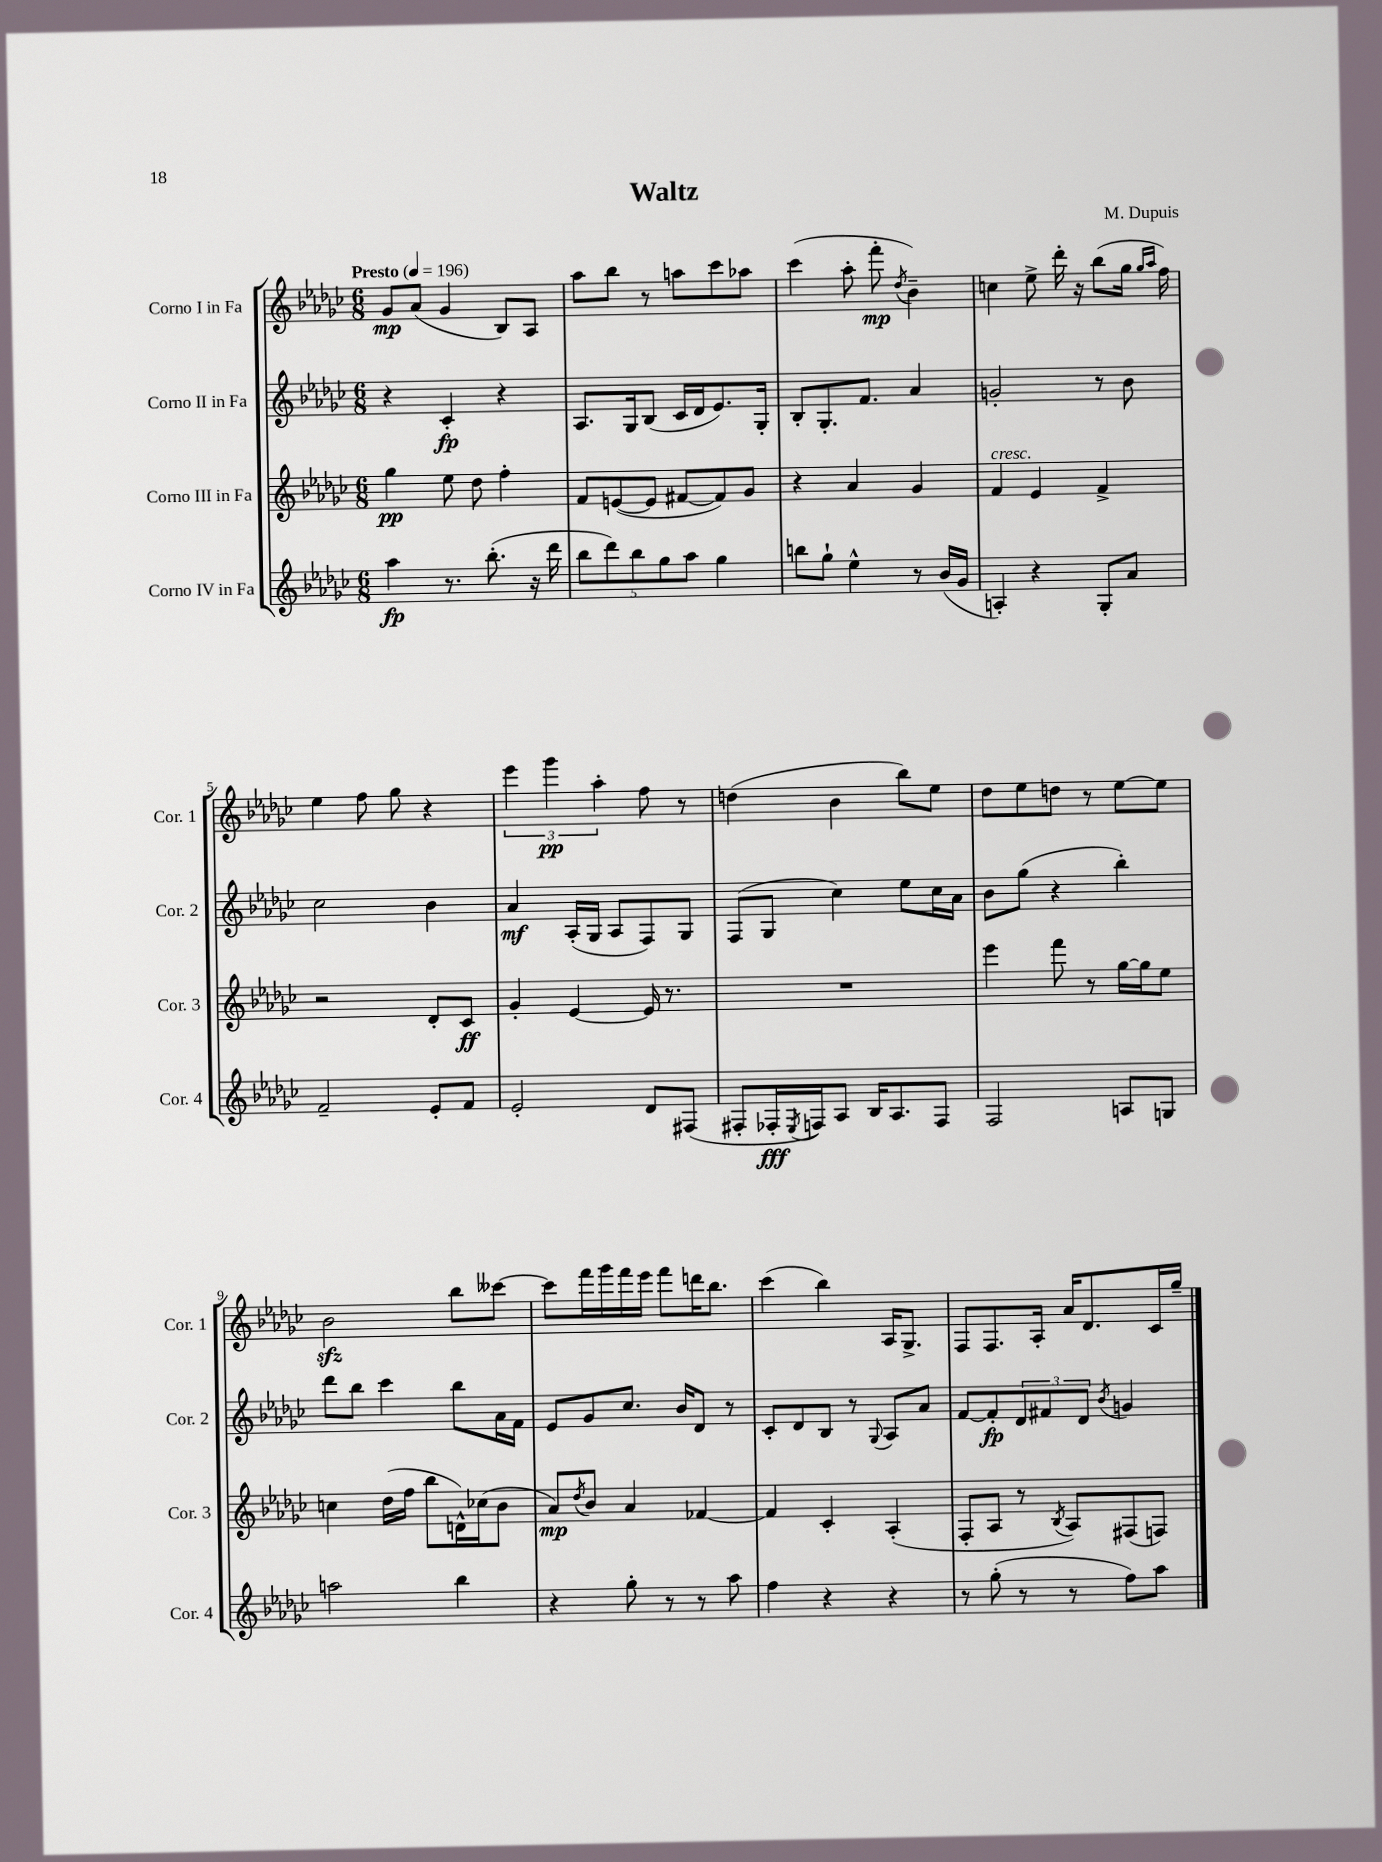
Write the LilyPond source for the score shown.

\header { title = "Waltz" composer = "M. Dupuis" }
<<
\new StaffGroup <<
\new Staff = "s0" \with { instrumentName = "Corno I in Fa" shortInstrumentName = "Cor. 1" } {
    \clef treble \key ges \major \numericTimeSignature \time 6/8 \tempo "Presto" 4 = 196
    ges'8\mp aes'8( ges'4 bes8) aes8 |
    aes''8 bes''8 r8 a''8 ces'''8 aes''8 |
    ces'''4( aes''8-. f'''8-.\mp \acciaccatura { des''8 } bes'4--) |
    c''4 ees''8-> des'''16-. r16 bes''8( ges''16 \grace { ges''16 aes''16 } f''16) |
    ees''4 f''8 ges''8 r4 |
    \tuplet 3/2 { ees'''4 ges'''4\pp aes''4-. } f''8 r8 |
    d''4( bes'4 bes''8) ees''8 |
    des''8 ees''8 d''8 r8 ees''8~ ees''8 |
    bes'2\sfz bes''8 ceses'''8~ |
    ceses'''8 f'''16 ges'''16 f'''16 ees'''16 f'''8 d'''16 bes''8. |
    ces'''4( bes''4) aes16 ges8.-> |
    f8 f8. aes16-. aes'16 des'8. ces'16 ges''16-- \bar "|." |
}
\new Staff = "s1" \with { instrumentName = "Corno II in Fa" shortInstrumentName = "Cor. 2" } {
    \clef treble \key ges \major \numericTimeSignature \time 6/8
    r4 ces'4-.\fp r4 |
    aes8. ges16 bes8( ces'16 des'16 ees'8.) ges16-. |
    bes8-. ges8.-. f'8. aes'4 |
    g'2-. r8 bes'8 |
    ces''2 bes'4 |
    aes'4\mf aes16-.( ges16 aes8 f8) ges8 |
    f8( ges8 ces''4) ees''8 ces''16 aes'16 |
    bes'8 ges''8( r4 bes''4-.) |
    des'''8 bes''8 ces'''4 bes''8 aes'16 f'16 |
    ees'8 ges'8 ces''8. bes'16 des'8 r8 |
    ces'8-. des'8 bes8 r8 \appoggiatura { ges8 } aes8 aes'8 |
    f'8~ f'8-.\fp \tuplet 3/2 { des'8 fis'8 des'8 } \acciaccatura { bes'8 } g'4 \bar "|." |
}
\new Staff = "s2" \with { instrumentName = "Corno III in Fa" shortInstrumentName = "Cor. 3" } {
    \clef treble \key ges \major \numericTimeSignature \time 6/8
    ges''4\pp ees''8 des''8 f''4-. |
    f'8 e'8~( e'8 fis'8~ fis'8) ges'8 |
    r4 aes'4 ges'4 |
    f'4^\markup { \italic "cresc." } ees'4 f'4-> |
    r2 des'8-. ces'8\ff |
    ges'4-. ees'4~ ees'16 r8. |
    R2. |
    ees'''4 f'''8 r8 ges''16~ ges''16 ees''8 |
    c''4 des''16( f''16 bes''8 d'16-^) ces''16( bes'8 |
    aes'8\mp) \acciaccatura { des''8 } bes'8 aes'4 fes'4~ |
    fes'4 ces'4-. aes4-.( |
    f8-. aes8 r8 \acciaccatura { bes8 } aes8) fis8( f8) \bar "|." |
}
\new Staff = "s3" \with { instrumentName = "Corno IV in Fa" shortInstrumentName = "Cor. 4" } {
    \clef treble \key ges \major \numericTimeSignature \time 6/8
    aes''4\fp r8. bes''8.-.( r16 des'''16 |
    \tuplet 5/4 { bes''8 des'''8) bes''8 ges''8 aes''8 } ges''4 |
    b''8 ges''8-! ees''4-^ r8 bes'16( ges'16 |
    a4-.) r4 ges8-. aes'8 |
    f'2-- ees'8-. f'8 |
    ees'2-. des'8 fis8( |
    fis8-. fes16-.\fff \acciaccatura { ees8 } f16) aes8 bes16 aes8. f8 |
    f2 a8 g8 |
    a''2 bes''4 |
    r4 ges''8-. r8 r8 aes''8 |
    f''4 r4 r4 |
    r8 ges''8-.( r8 r8 f''8) aes''8 \bar "|." |
}
>>
>>
